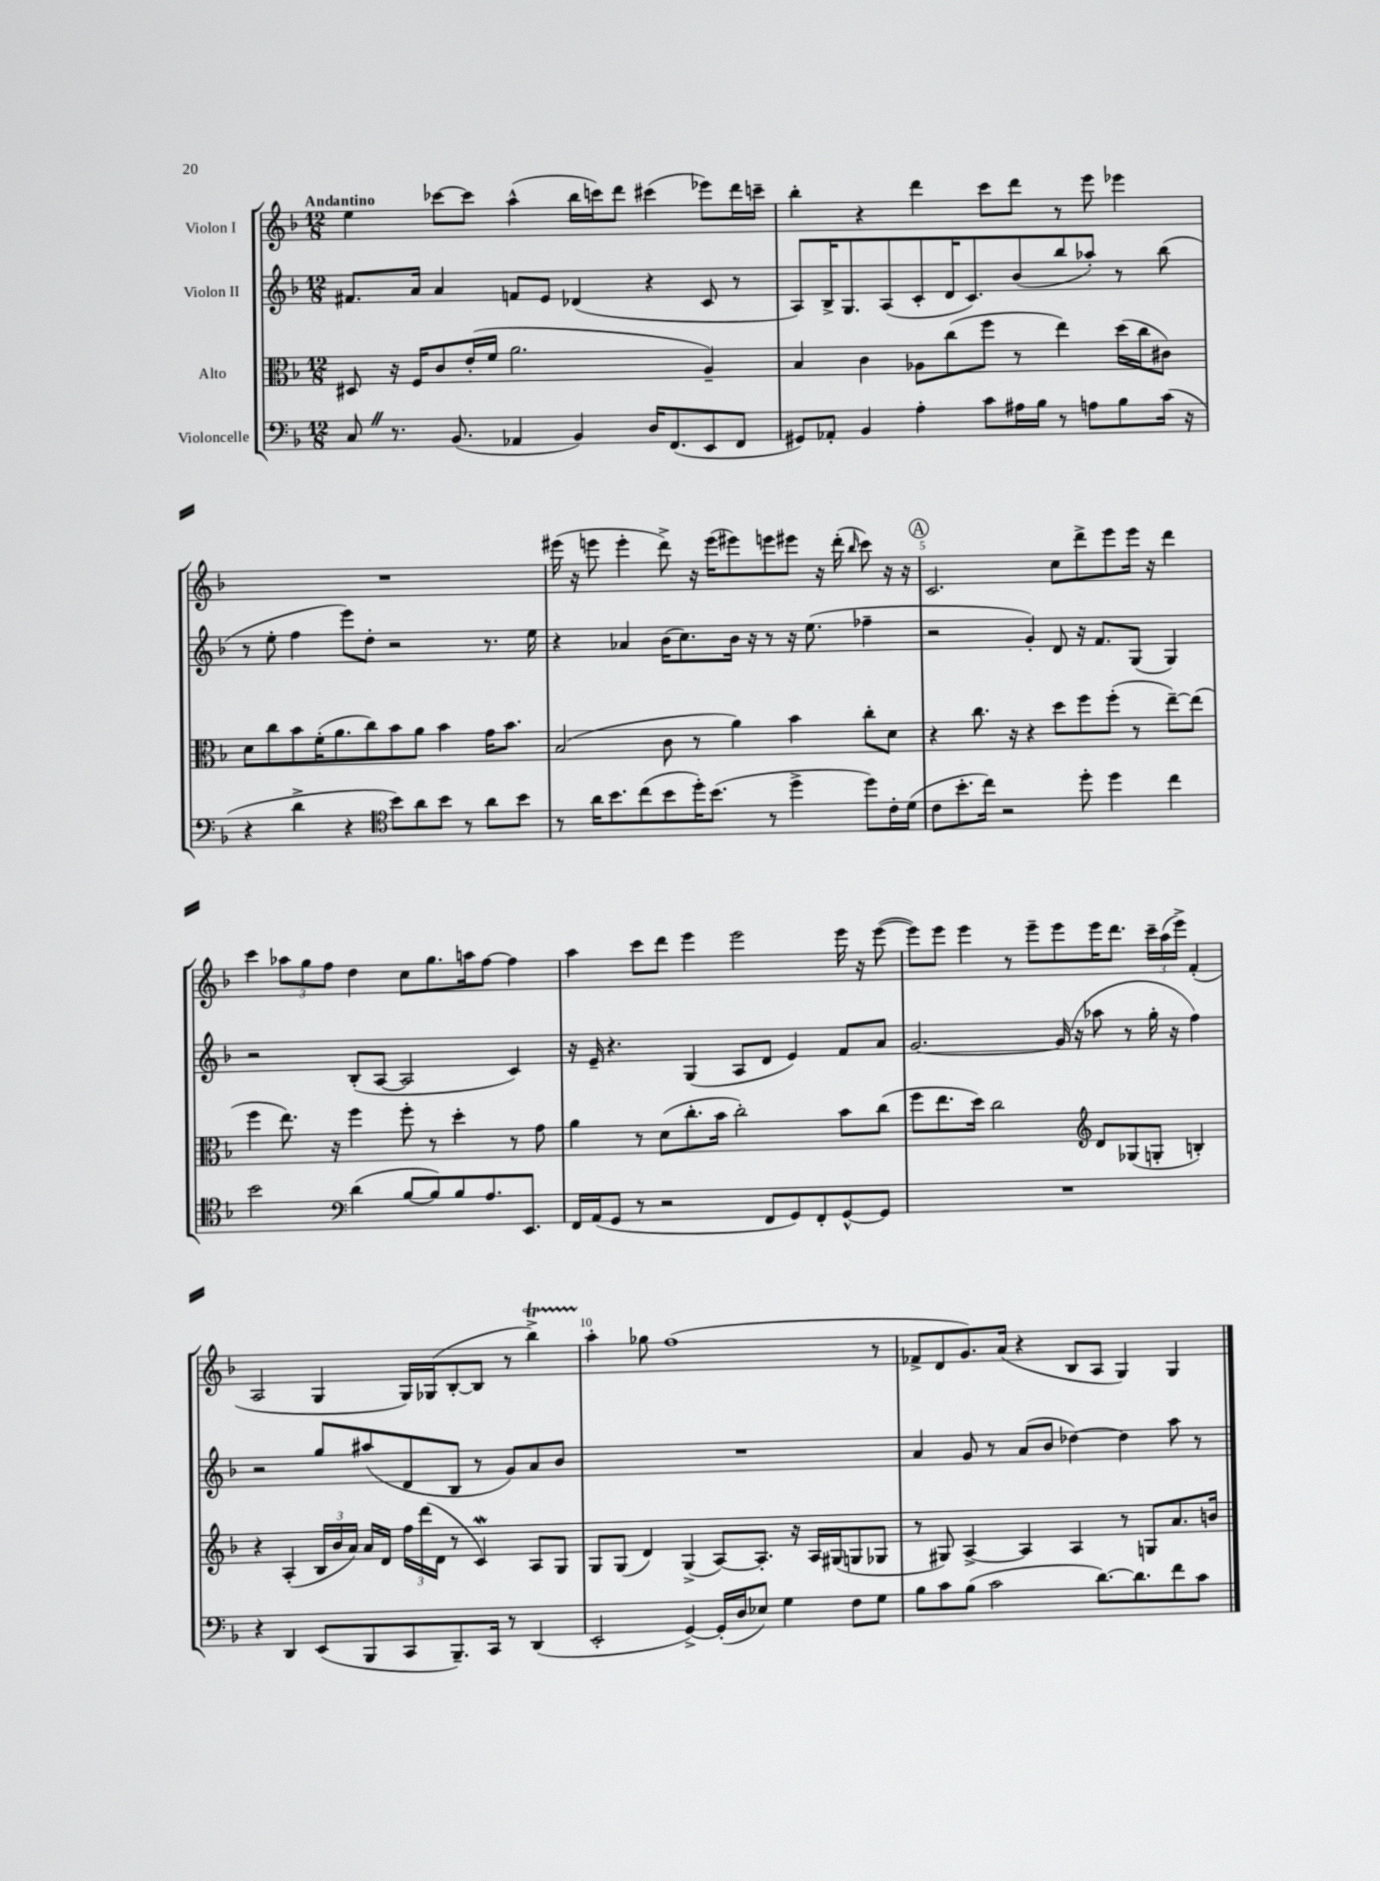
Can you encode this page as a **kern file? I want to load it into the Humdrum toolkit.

**kern	**kern	**kern	**kern
*part4	*part3	*part2	*part1
*staff4	*staff3	*staff2	*staff1
*I"Violoncelle	*I"Alto	*I"Violon II	*I"Violon I
*clefF4	*clefC3	*clefG2	*clefG2
*k[b-]	*k[b-]	*k[b-]	*k[b-]
*M12/8	*M12/8	*M12/8	*M12/8
=1	=1	=1	=1
!	!	!	!LO:TX:a:B:t=Andantino
8CZ/	8D#X/	8.f#X/L	4ee\
8.r	16r	.	.
.	16F/KL	16a/Jk	.
.	8c/	4a/	[8ccc-X\L
(8.BB-/	.	.	.
.	(16e'/L	.	8ccc-\J]
.	16f/JJ	.	.
4AA-X/	2.a\	8fn/L	(4aa^^\
.	.	8e/J	.
4BB-/)	.	(4d-X/	16bb-\LL
.	.	.	16cccn\J)
.	.	.	8ddd\J
16D/KL	.	4r	(4ccc#X\
(8.FF/	.	.	.
8EE/	4A~/)	8c/	8eee-X\L)
8FF/J	.	8r	16ddd\L
.	.	.	16cccn~\JJ
=2	=2	=2	=2
8GG#X/L)	4B-/	8A/L)	4bb-'\
8AA-X'/J	.	16B-^/K	.
.	.	8.G/	.
4BB-/	4c\	.	4r
.	.	(8A/	.
4A'\	8A-X\L	8c'/	4ddd\
.	(8cc\	16d/K	.
.	.	8.c/)	.
8c\L	8ff\J	.	8ccc\L
16A#X\L	8r	(8b-/	8ddd\J
16B-\JJ	.	.	.
8r	4ee\)	8bb-/	8r
8An\L	.	8aa-X'/J)	8eee\
8B-\	(16dd\LL	8r	4eee-X\
.	16cc\J	.	.
(16c\Jk	8c#X\J)	(8bb-\	.
16r	.	.	.
!!LO:LB:g=z
=3	=3	=3	=3
4r	8d\L	8r	1.r
.	8cc\	8ee'\	.
4d^\	8b-\	4ff\	.
.	(16f'\K	.	.
.	8.a\	.	.
4r	.	8eee\L)	.
.	8cc\)	8dd'\J	.
*clefC4	*	*	*
8b-\L)	8b-\	2r	.
8a\	8a\J	.	.
8b-\J	4b-\	.	.
8r	.	.	.
8a\L	16g\KL	8.r	.
.	8.b-\J	.	.
8b-\J	.	.	.
.	.	16ee\	.
=4	=4	=4	=4
8r	(2B-/	4r	(16eee#X\
.	.	.	16r
16a\KL	.	.	8eeen\
8.b-\	.	.	.
.	.	4a-X/	4eee'\
(8cc\	.	.	.
8b-\	8c\	(16b-\KL	8ddd^\)
.	.	8.cc\)	.
16dd'\K)	8r	.	16r
(8.b-\J	.	.	(16eee\KL
.	4a\)	16b-\Jk	8eee#X\)
.	.	16r	.
8r	.	8r	8eeen\
4dd^\	4b-\	16r	8eee#X\J
.	.	(8.ee\	.
.	.	.	16r
.	.	.	(16ddd'\
.	.	.	16qqbb-/
8dd\L)	8cc'\L	4ff-X~\	8ccc\)
16c'\L	8d\J	.	16r
(16d\JJ	.	.	16r
!!LO:REH:place=s1:t=A
=5	=5	=5	=5
8c\L	4r	2r	2.c/
8.b-'\	.	.	.
.	8.cc\	.	.
16cc\Jk)	.	.	.
2r	.	.	.
.	16r	.	.
.	4r	4g'/)	.
.	8dd\L	8d/	8cc\L
8dd'\	8ff\	16r	8ddd^\
.	.	8.f/L	.
4dd\	(8ff'\J	.	8eee\
.	8r	(8G/J	16eee\Jk
.	.	.	16r
4cc\	[8ee~\L)	4G/)	4ddd\
.	(8ee\J]	.	.
!!LO:LB:g=z
=6	=6	=6	=6
2b-\	4ff\	2r	4ccc\
.	8.ee\)	.	12aa-X\L
.	.	.	12gg\
.	.	.	12ff\J
.	16r	.	.
*clefF4	*	*	*
(4d\	4ff\	(8B-'/L	4dd\
.	.	[8A/J	.
[8B-/L	8ff'\	2A/]	8cc\L
8B-/])	8r	.	8.gg\
8B-/	4dd'\	.	.
.	.	.	16aan\k
8.A/	.	.	[8ff\J
.	8r	4c/)	4ff\]
8.EE/J	.	.	.
.	8g\	.	.
=7	=7	=7	=7
16FF/LL	4a\	16r	4aa\
(16AA/J	.	16e~/	.
8GG/J	.	4.r	.
8r	8r	.	8ccc\L
2r	(8d\L	.	8ddd\J
.	8.cc'\	(4G/	4eee\
.	16b-\Jk	.	.
.	2cc'\)	8A/L	2eee\
8FF/L	.	8d/J	.
8GG/)	.	4e/)	.
8FF'/	.	.	.
[8GG^^/	8b-\L	8f/L	16eee\
.	.	.	16r
8GG/J]	(8cc\J	8a/J	([8eee\
=8	=8	=8	=8
1.r	8ff\L	[2.g/	8eee\L])
.	8.ee\	.	8eee\J
.	.	.	4eee\
.	16dd\Jk)	.	.
.	2cc\	.	.
.	.	.	8r
.	.	.	8eee~\L
.	.	(16g/]	8eee\
.	.	16r	.
*	*clefG2	*	*
.	8d/L	8aa-X\	16eee\K
.	.	.	8.ddd\J
.	(8G-X/	8r	.
.	8Gn'/J	16gg'\	24ccc~\LL
.	.	.	(24aa\
.	.	16r	.
.	.	.	24eee^\JJ)
.	4Bn'/)	4ff\)	(4f'/
!!LO:LB:g=z
=9	=9	=9	=9
4r	4r	2r	2A/
4DD/	(4A'/	.	.
(8EE/L	24B-/LL	8gg/L	4G/
.	24b-/	.	.
.	24a/JJ)	.	.
8BBB-/	16a/LL	(8aa#X/	.
.	16d/JJ	.	.
8CC/	24ff\LL	8d/	16G/LL)
.	(24ddd\	.	.
.	.	.	(16G-X/J
.	24d\JJ	.	.
8.BBB-~/)	8r	8B-/J	[8B-'/
.	4cW/)	8r	8B-/J]
16CC/Jk	.	.	.
8r	.	8g/L)	8r
(4DD/	8A/L	8a/	4bb-T^\)
.	8G/J	8b-/J	.
=10	=10	=10	=10
2EE'/	8G/L	1.r	4aa'\
.	(8G/J	.	.
.	4d/)	.	8gg-X\
.	.	.	(1ff
[4GG^/)	(4G^/	.	.
(16GG'/LL]	[8A/L)	.	.
16D/J	.	.	.
8E-X/J)	8.A'/J]	.	.
4G\	.	.	.
.	16r	.	.
.	16A/LL	.	.
.	(16G#X/J	.	.
8F\L	8Gn/	.	.
8G\J	8G-X/J	.	8r
=11	=11	=11	=11
8B-\L	8r	4a/	8f-X^/L
8c\	8G#X/)	.	8d/
(8B-\J	[4A^/	8g/	8.g/)
2c\	.	8r	.
.	.	.	(16a/Jk
.	4A/]	(8a/L	4r
.	.	8b-/J	.
.	4A/	[4dd-X\)	8B-/L
[8.d\L)	.	.	8A/J
.	8r	4dd-\]	4G/)
8.d\]	.	.	.
.	8Gn/L	.	.
8f\	8.a/	8aa\	4G/
8c\J	.	8r	.
.	16bn/Jk	.	.
==	==	==	==
*-	*-	*-	*-
